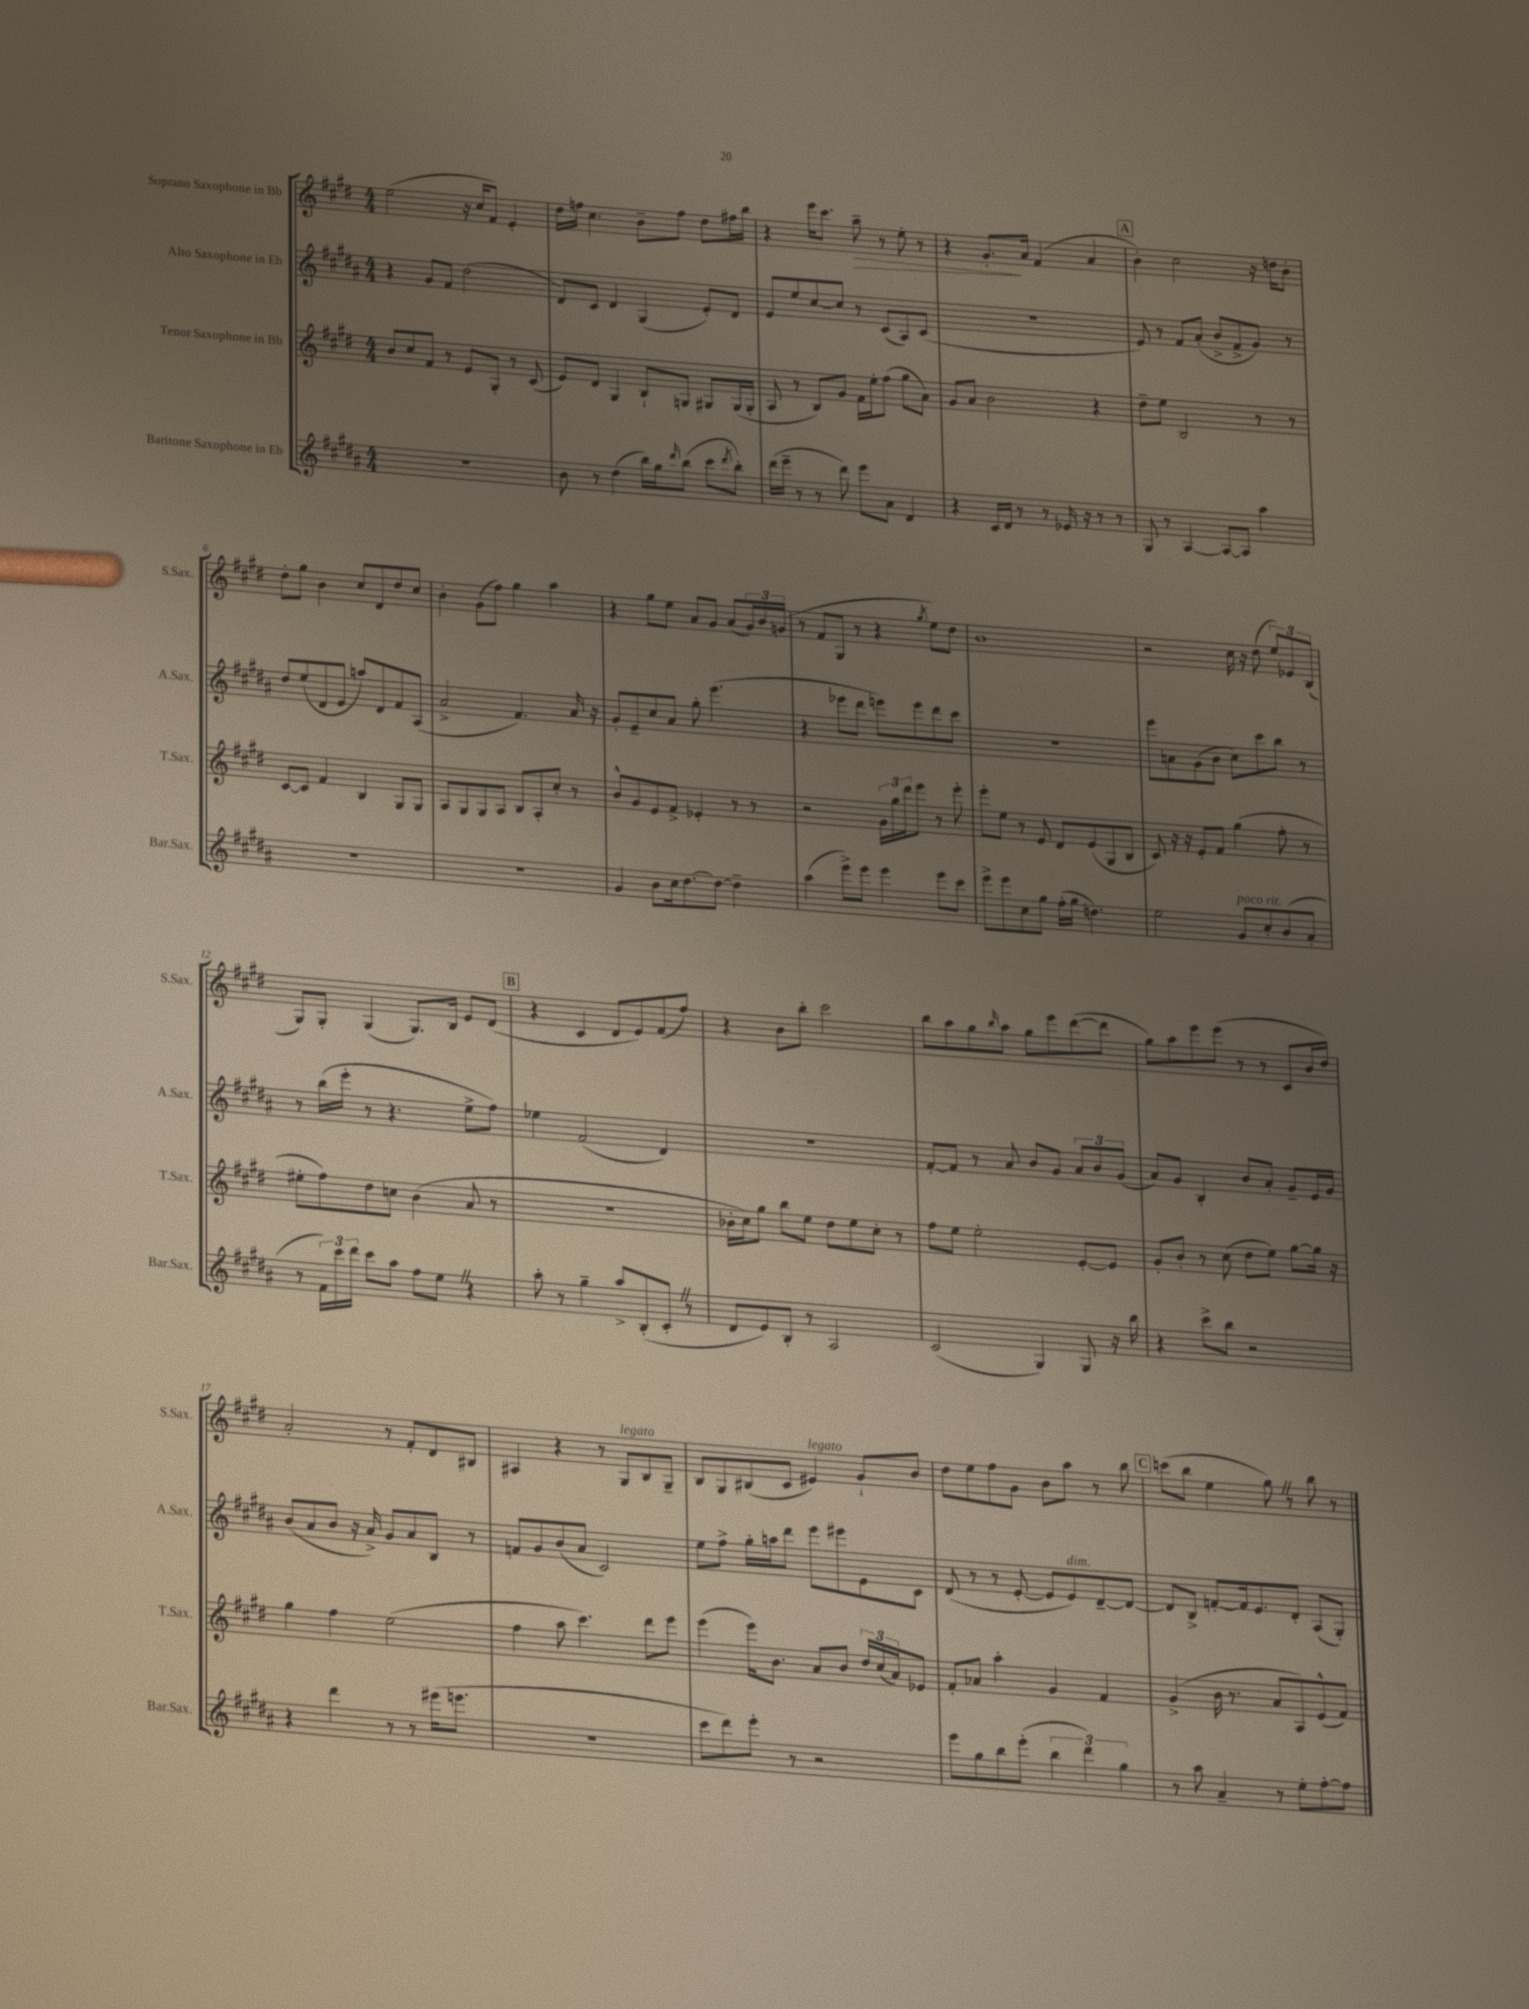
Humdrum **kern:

**kern	**kern	**kern	**kern
*staff4	*staff3	*staff2	*staff1
*clefG2	*clefG2	*clefG2	*clefG2
*k[f#c#g#d#a#]	*k[f#c#g#d#]	*k[f#c#g#d#a#]	*k[f#c#g#d#]
*M4/4	*M4/4	*M4/4	*M4/4
1r	8b	4r	(2ee
.	8cc#	.	.
.	8f#	8g#	.
.	8r	8f#	.
.	8e	(2dd#	16r
.	.	.	16cc#
.	8G#'	.	8f#)
.	8r	.	4e'
.	(8c#	.	.
=	=	=	=
8b	8e)	8d#)	16dd#
.	.	.	16ff
8r	8d#	8c#	4.cc#
(4dd#	4G#	4d#	.
16bb)	8B`	(4G#	8b~
16gg#	.	.	.
16qqddd#	.	.	.
(8bb	8G	.	8ff
8ccc#	8G#	8e')	8dd#
8qddd#	.	.	.
8bb')	(16G#	8d#	16ff#
.	16G#'	.	16bb
=	=	=	=
(16ddd#	8A	8e	4r
16eee~	.	.	.
8r	8r	8ee	.
8r	8B)	[8cc#	16eee
.	.	.	8.ccc#
8ddd#)	8g#	8cc#]	.
8eee	16f#	8r	8aa~
.	16ee'	.	.
8a#	(8ff#	(8c#	8r
4d#	8gg#	8A#)	8ee'
.	8a)	(8c#	8r
=	=	=	=
4r	8g#	1r	4r
.	8a	.	.
16c#	2b	.	8.g#'
16d#	.	.	.
8r	.	.	.
.	.	.	16a
8r	.	.	(4f#
16e-	.	.	.
16r	.	.	.
8r	4r	.	4a
8r	.	.	.
=	=	=	=
8G#	8dd#~	8e)	4b')
8r	8ee	8r	.
[4A#	2B	8f#	2cc#
.	.	(8a#'	.
8A#_	.	8b^	.
8A#]	.	8f#^	.
4aa#	8r	8g#)	16r
.	.	.	16dd
.	8r	8r	8b'
=	=	=	=
1r	[8c#	8dd#	8dd#'
.	8c#]	(8ee	8gg#
.	4f#	8d#	4b
.	.	8e	.
.	4B	8aa)	8cc#
.	.	8d#	8d#
.	8G#	8f#	8dd#
.	8G#	(8A#	8cc#
=	=	=	=
1r	8A	2a#^	4b'
.	8G#	.	.
.	8G#	.	(8g#
.	8A	.	8ff#)
.	8B	4.f#)	4gg#
.	8A'	.	.
.	8cc#'	.	4aa
.	8r	16a#	.
.	.	16r	.
=	=	=	=
4g#	8b^^	8g#'	4r
.	8g#	8e~	.
8b	8e	8cc#	8gg#
16cc#	8f#^	8a#	8ee
[8.dd#	.	.	.
.	4e-'	8gg#'	8a
8dd#_	.	(4.eee	8g#
4dd#~]	8r	.	(8a
.	8r	.	24g#)
.	.	.	24b
.	.	.	(24g
=	=	=	=
(4aa#	2r	4r	8r
.	.	.	8f#
8eee^)	.	8eee-	8G#
8eee	.	8ddd#	8r
4eee	24g#	8eee)	4r
.	24gg#	.	.
.	24ddd#	.	.
.	8eee	8eee	.
.	.	.	8qgg#
8eee	8r	8ddd#	8ee)
8ccc#	8eee'	8ccc#	8dd#
=	=	=	=
8eee^	8eee'	1r	1b
8eee	8ee	.	.
8cc#	8r	.	.
8gg#	8e	.	.
(16ff#'	8d#	.	.
16gg#	.	.	.
4.dd)	(8e	.	.
.	8G#	.	.
.	8B	.	.
=	=	=	=
2ee	8c#)	8eee	2r
.	16r	8a	.
.	16r	.	.
.	8e'	(8g#	.
.	8f#	8b	.
8g#	(4gg#	8cc#)	16cc#
.	.	.	16r
8cc#'	.	8ccc#	(8dd#
(8b	8ff#'	8bb	12ee)
.	.	.	12e-
8a#'	8r	8r	.
.	.	.	(12B
=	=	=	=
8r	8ee#'	8r	8G#)
24f#)	8ff#)	(16bb	8G#'
24ccc#	.	.	.
.	.	16eee'	.
24ddd#	.	.	.
8ccc#	8dd#	8r	(4G#
8aa#	8cc	4.r	.
8ff#	(4b	.	8.G#)
8ee	.	.	.
.	.	.	16B
4r	8a	8ee^	8e
.	8r	8ff#)	(8d#
=	=	=	=
8aa#'	1r	4ee-	4r
8r	.	.	.
4gg#~	.	(2f#	4c#
8aa#^	.	.	8d#
(8B'	.	.	8e)
8c#'	.	4d#)	(8f#
8r	.	.	8ff#)
=	=	=	=
8d#	16b-'	1r	4r
.	16cc#)	.	.
8e)	8gg#	.	.
8B'	8bb	.	8b
8r	8ee	.	8bb'
2A#	8dd#	.	2ccc#
.	8ee	.	.
.	8cc#'	.	.
.	8r	.	.
=	=	=	=
(2c#	8ff#	[8f#'	8bb
.	8ee	8f#]	8aa
.	2ee'	8r	8gg#
.	.	.	16qqbb
.	.	8a#	8aa
4G#)	.	8b	8gg#
.	.	8g#	8eee
8G#	[8e'	12a#	([8ddd#
.	.	12b	.
16r	8e]	.	8ddd#]
.	.	(12g#	.
16bb	.	.	.
=	=	=	=
4r	8g#'	8a#)	8gg#)
.	8b'	8g#	8aa
8ccc#^	8r	4B'	8eee
8bb	(8cc#	.	(8eee
2r	8dd#	8b	8r
.	8ee)	8a#'	8r
.	[8gg#	8g#~	8c#
.	16gg#]	16e	16b
.	16r	16g#	16dd#)
=	=	=	=
4r	4gg#	(8b	2a'
.	.	8a#	.
4ddd#	4ff#	8b	.
.	.	16r	.
.	.	16a#^)	.
8r	(2ee	8g#	8r
8r	.	8a#	8f#'
(16eee#	.	8B	8d#
8.eee	.	.	.
.	.	8r	8B#
=	=	=	=
1r	4ff#	8f	4A#
.	.	8g#	.
.	8aa	(8b	4r
.	4.ccc#)	8a#	.
.	.	2c#)	8r
.	.	.	8G#
.	8ddd#	.	8B
.	8eee	.	8G#~
=	=	=	=
8ccc#	(4eee	8ee	8B
8ddd#)	.	8ff#^	8G#
8eee'	16eee)	16gg#'	(8B#
.	8.b	16aa	.
8r	.	8ddd#	8c#
2r	8a	8eee	4e#)
.	8b	8eee#	.
.	24dd#	8e	8g#`
.	(24cc#	.	.
.	24a)	.	.
.	8e-	8c#	8b
=	=	=	=
8eee	8f#'	(8d#	8dd#
8gg#	8a-	8r	8ee
8bb	4aa'	8r	8ff#
(8eee'	.	[8e'	8g#
6bb	4g#	8e]	8b
.	.	8e)	8aa
6ddd#)	.	.	.
.	4f#	[8d#~	8r
6gg#	.	.	.
.	.	8d#_	8bb
=	=	=	=
8r	(4g#^	8d#]	(8ccc
8aa#	.	8B^	8bb
4a#~	16b	[8f'	4ee
.	8.r	.	.
.	.	16f]	.
.	.	8.e	.
8r	8a	.	8gg#)
8ee'	8A)	8d#'	8r
[8ff#'	(8e^^	(8A#	8bb
8ff#]	8f#)	8G#')	8r
==	==	==	==
*-	*-	*-	*-
